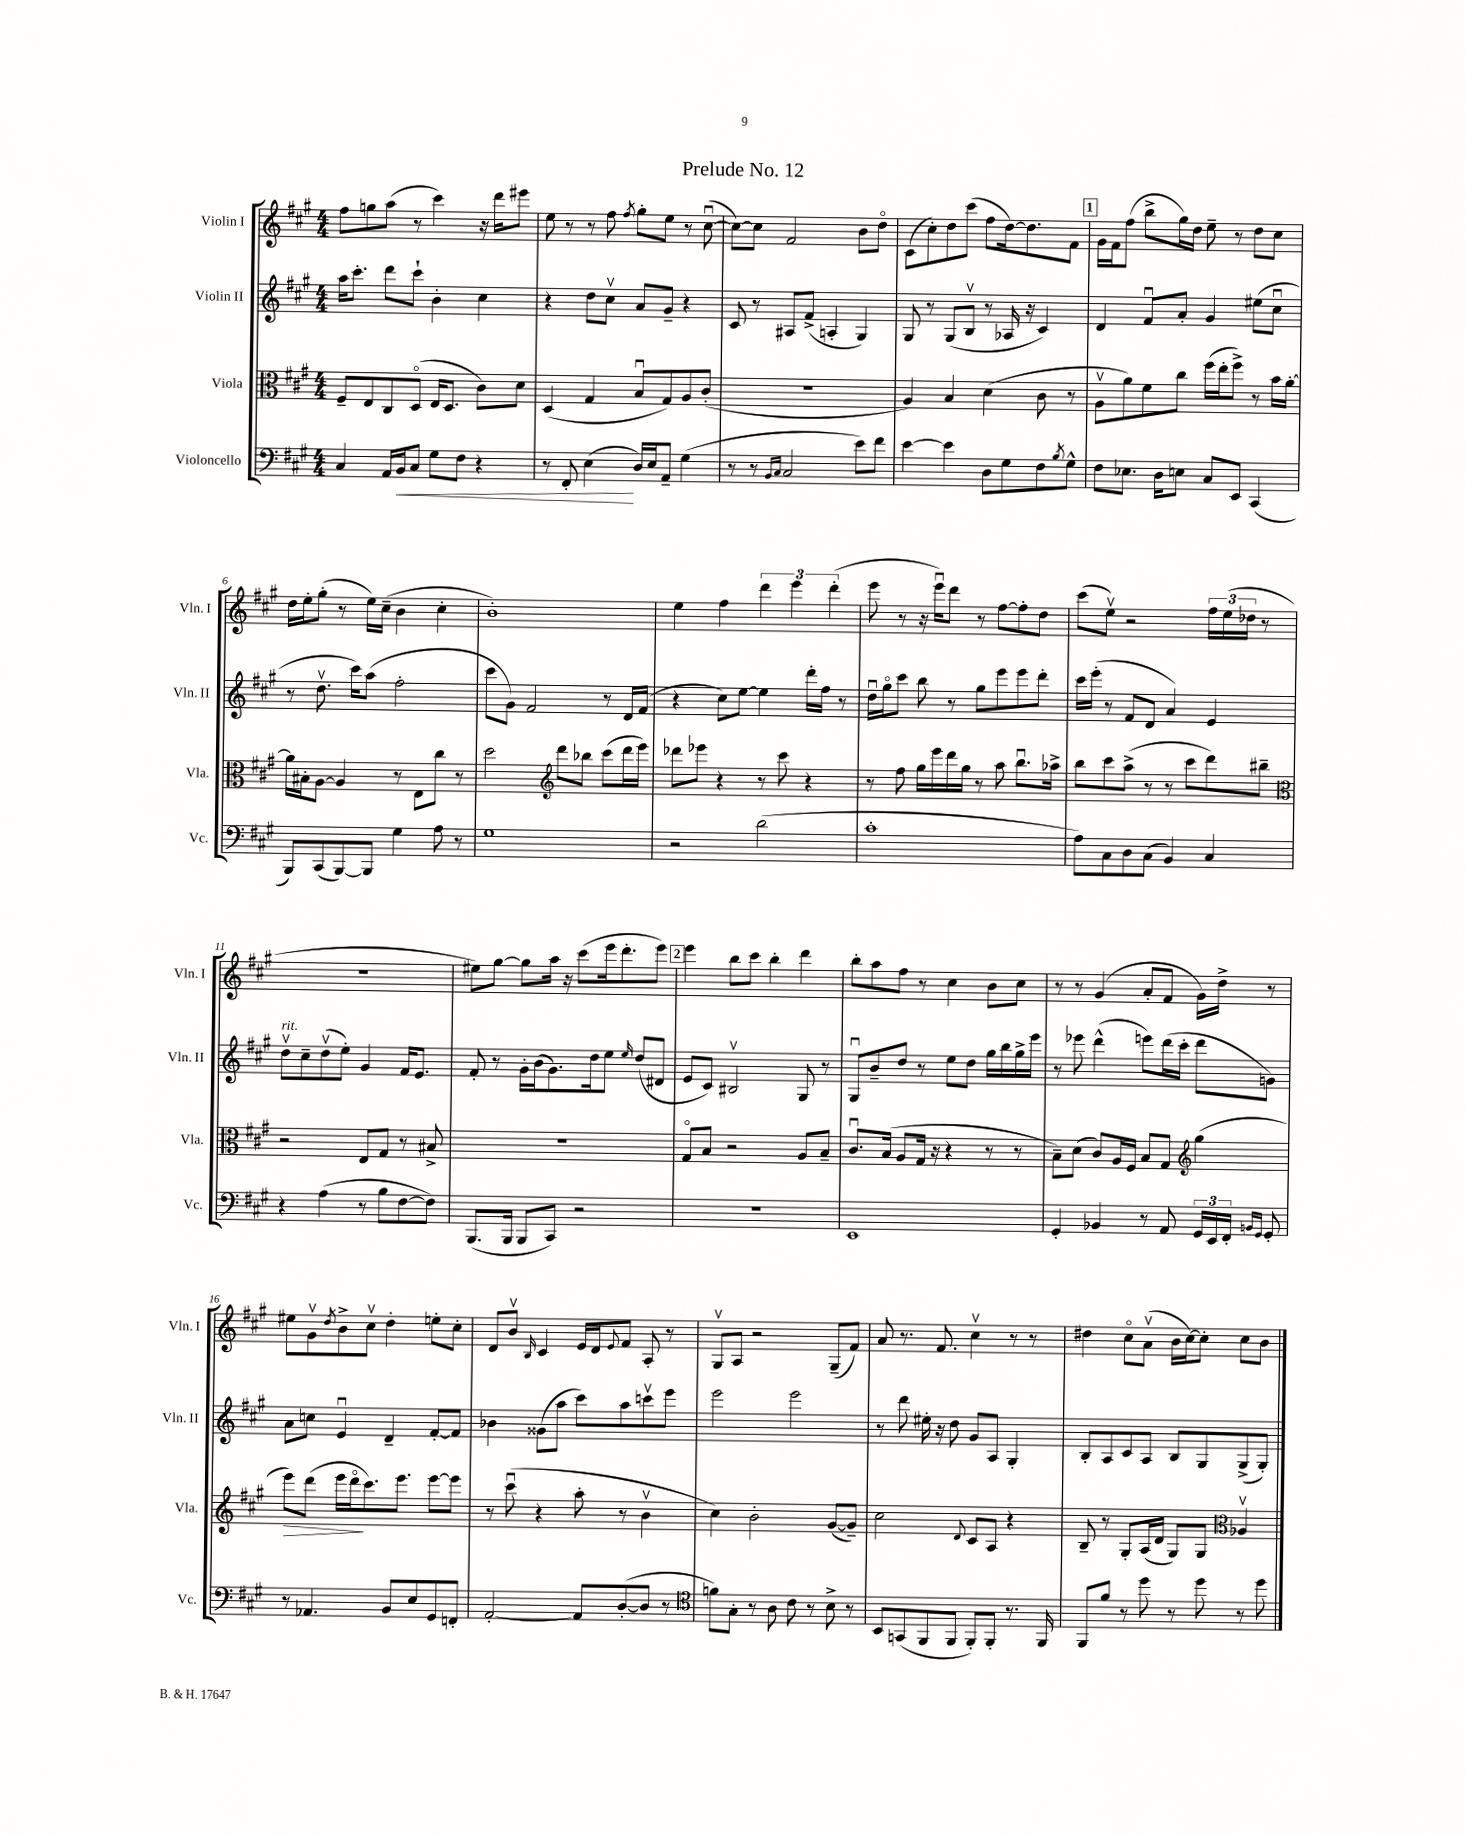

**kern	**kern	**kern	**kern
*staff4	*staff3	*staff2	*staff1
*clefF4	*clefC3	*clefG2	*clefG2
*k[f#c#g#]	*k[f#c#g#]	*k[f#c#g#]	*k[f#c#g#]
*M4/4	*M4/4	*M4/4	*M4/4
4C#	8F#~	16aa	8ff#
.	.	8.ccc#'	.
.	8E	.	8gg
16AA	8C#	8ddd	(8aa
16BB	.	.	.
8C#	(8Do	8ccc#`	8r
8G#	16E	4b'	4ccc#)
.	8.D	.	.
8F#	.	.	.
4r	8c#)	4cc#	16r
.	.	.	16ddd
.	8d	.	8eee#
=	=	=	=
8r	(4D	4r	8ee
8FF#'	.	.	8r
(4E	4G#	8dd	8r
.	.	8cc#v	8ff#
.	.	.	8qff#
16D)	8Bu	8a	8gg#'
16E	.	.	.
8AA~	8G#)	8g#~	8ee
(4G#	8A	4r	8r
.	(8c#'	.	([8cc#u
=	=	=	=
8r	1r	8c#	8cc#_)
8r	.	8r	8cc#]
16qqBB	.	.	.
16qqC#	.	.	.
2C#	.	8A#	2f#
.	.	(8f#^	.
.	.	4A'	.
8e)	.	4G#)	8b
8f#	.	.	8ddo
=	=	=	=
[4e	4A)	8G#	(8c#
.	.	8r	8cc#')
4e]	4B	(8G#	8dd
.	.	8Bv	(8ccc#
8D	(4d	8r	8ff#
8G#	.	16A-	[16dd)
.	.	16r	8.dd]
8F#	8c#	4c#)	.
8qB	.	.	.
8G#^^	8r	.	8f#
=	=	=	=
8F#	8Av	4d	16g#
.	.	.	16f#
8.E-	8a)	.	(8ff#
.	8f#	8f#u	8bb^
16D	.	.	.
8E	8cc#	8a'	16gg#)
.	.	.	16dd
8C#	(16ff#	4g#	8ee~
.	16ee'	.	.
8EE	8ff#^)	.	8r
(4CC#	8r	(8ee#	8dd
.	16b	8cc#u	8cc#
.	[16a'	.	.
=	=	=	=
8BBB)	16a]	8r	16dd
.	16B#'	.	16ee'
(8CC#	[8A	8.ddv	(8gg#'
[8BBB)	4A]	.	8r
.	.	16ccc#)	.
8BBB]	.	(8aa	16ee)
.	.	.	(16cc#~
4G#	8r	2ff#'	4b
.	8E	.	.
8A	8cc#	.	4cc#'
8r	8r	.	.
=	=	=	=
1G#	2dd	8ccc#	1b')
.	.	8g#)	.
.	.	2f#	.
*	*clefG2	*	*
.	8ddd	.	.
.	8bb-	.	.
.	(8ccc#	8r	.
.	16ddd	16d	.
.	16eee)	(16f#	.
=	=	=	=
2r	8ddd-	4r	4ee
.	8eee-	.	.
.	4r	8cc#)	4ff#
.	.	[8ee	.
(2d	8r	4ee]	6ddd
.	8ccc#	.	.
.	.	.	6eee
.	4r	16ddd'	.
.	.	16ff#	.
.	.	.	(6ddd'
.	.	8r	.
=	=	=	=
1c#'	8r	16ddu	8eee
.	.	16gg#o	.
.	8ff#	8ccc#	8r
.	16gg#	8bb	16r
.	16eee	.	16eeeu)
.	16ddd	8r	8ddd
.	16gg#	.	.
.	8r	8gg#	8r
.	8aa	8eee	[8ff#
.	8.bbu	8eee	8ff#']
.	.	8ddd'	8dd
.	16aa-^	.	.
=	=	=	=
8A)	8bb	16ccc#	(8ccc#
.	.	(16eee'	.
8C#	8ccc#	8r	8eev)
8D	(8aa^	8f#	2r
(8C#	8r	8d	.
4BB)	8r	4a)	.
.	8ccc#	.	.
4C#	8ddd)	4e	24ff#
.	.	.	(24ee
.	.	.	24dd-
.	8bb#~	.	8r
=	=	=	=
*	*clefC3	*	*
4r	2r	8ddv	1r
.	.	8cc#~	.
(4A	.	(8ddv	.
.	.	8ee')	.
8r	8E	4g#	.
8B	8G#	.	.
[8F#	8r	16f#	.
.	.	8.e	.
8F#])	8B#^	.	.
=	=	=	=
(8.BBB	1r	8f#'	8ee#)
.	.	8r	[8gg#
16BBB	.	.	.
8BBB	.	16g#'	8gg#]
.	.	(16b	.
8CC#)	.	8.g#)	16aa
.	.	.	16r
2r	.	.	(8ccc#
.	.	16dd	.
.	.	8ee	16eee
.	.	.	8.ddd'
.	.	16qqee	.
.	.	(8dd	.
.	.	8d#	8eee)
=	=	=	=
1r	8G#o	8e	4eee
.	8B	8c#)	.
.	2r	2B#v	8bb
.	.	.	8ccc#
.	.	.	4bb'
.	8A	8G#	4ddd
.	8B~	8r	.
=	=	=	=
1EE	8.c#u	8G#u	8bb'
.	.	8b~	8aa
.	(16B	.	.
.	8A	8dd	8ff#
.	16G#	8r	8r
.	16r	.	.
.	4r	8ee	4cc#
.	.	8dd	.
.	8r	16gg#	8b
.	.	16bb	.
.	8r	16gg#^	8cc#
.	.	16eee	.
=	=	=	=
4GG#'	8B~)	8r	8r
.	(8d	8eee-	8r
4BB-	8c#)	(4ddd^^	(4g#
.	16A	.	.
.	16F#	.	.
8r	8B	8eee)	8a'
8AA	8G#	(16ddd	8f#
.	.	16ccc#'	.
*	*clefG2	*	*
24GG#	(4gg#	8ddd	16g#)
24EE	.	.	.
.	.	.	16dd^
24FF#'	.	.	.
16qqBB	.	.	.
16qqGG#	.	.	.
8GG#'	.	8g)	8r
=	=	=	=
8r	8eee)	8a	8ee#
4.AA-	(8ddd	8cc	8g#v
.	.	.	8qdd
.	16eee	4eu	8b^
.	16dddo	.	.
.	8.ccc#)	.	8cc#v
8BB	.	4d~	4dd'
.	8.eee	.	.
8E	.	.	.
8GG#	[8eee	[8f#'	8ee'
8FF'	8eee]	8f#]	8cc#'
=	=	=	=
[2AA'	8r	4b-	8d
.	(8ccc#u	.	8bv
.	.	.	16qqB
.	4r	(8g##	4c#
.	.	8aa	.
8AA]	8aa'	8ccc#)	16e
.	.	.	16d
.	.	.	8qqe
([8D'	8r	8aa	8f#
8D]	4bv	8cccv	8A'
8r	.	8eee	8r
=	=	=	=
*clefC4	*	*	*
8f)	4cc#)	2eee	8G#v
8G#'	.	.	8A
8r	2b'	.	2r
8A	.	.	.
8c#	.	2eee	.
8r	.	.	.
8B^	([8g#	.	(8G#~
8r	8g#~])	.	8f#)
=	=	=	=
8BB	2cc#	8r	8a
(8GG	.	8ddd	8.r
8FF#	.	16ee#'	.
.	.	16r	8.f#
8FF#	.	8dd	.
.	8qqd	.	.
8FF#')	8c#	8g#	4cc#v
8FF#'	8A	8A	.
8.r	4r	4G#'	8r
.	.	.	8r
16FF#	.	.	.
=	=	=	=
8FF#	8B~	8B'	4dd#
8f#	8r	8A	.
8r	8G#'	8c#	8cc#o
8dd	(16A	8A	(8av
.	16d	.	.
8r	8G#)	8B	16b
.	.	.	[16cc#)
8dd	8G#	8G#	8cc#']
*	*clefC3	*	*
8r	4A-v	(8G#^	8cc#
8dd	.	8G#')	8b
==	==	==	==
*-	*-	*-	*-
